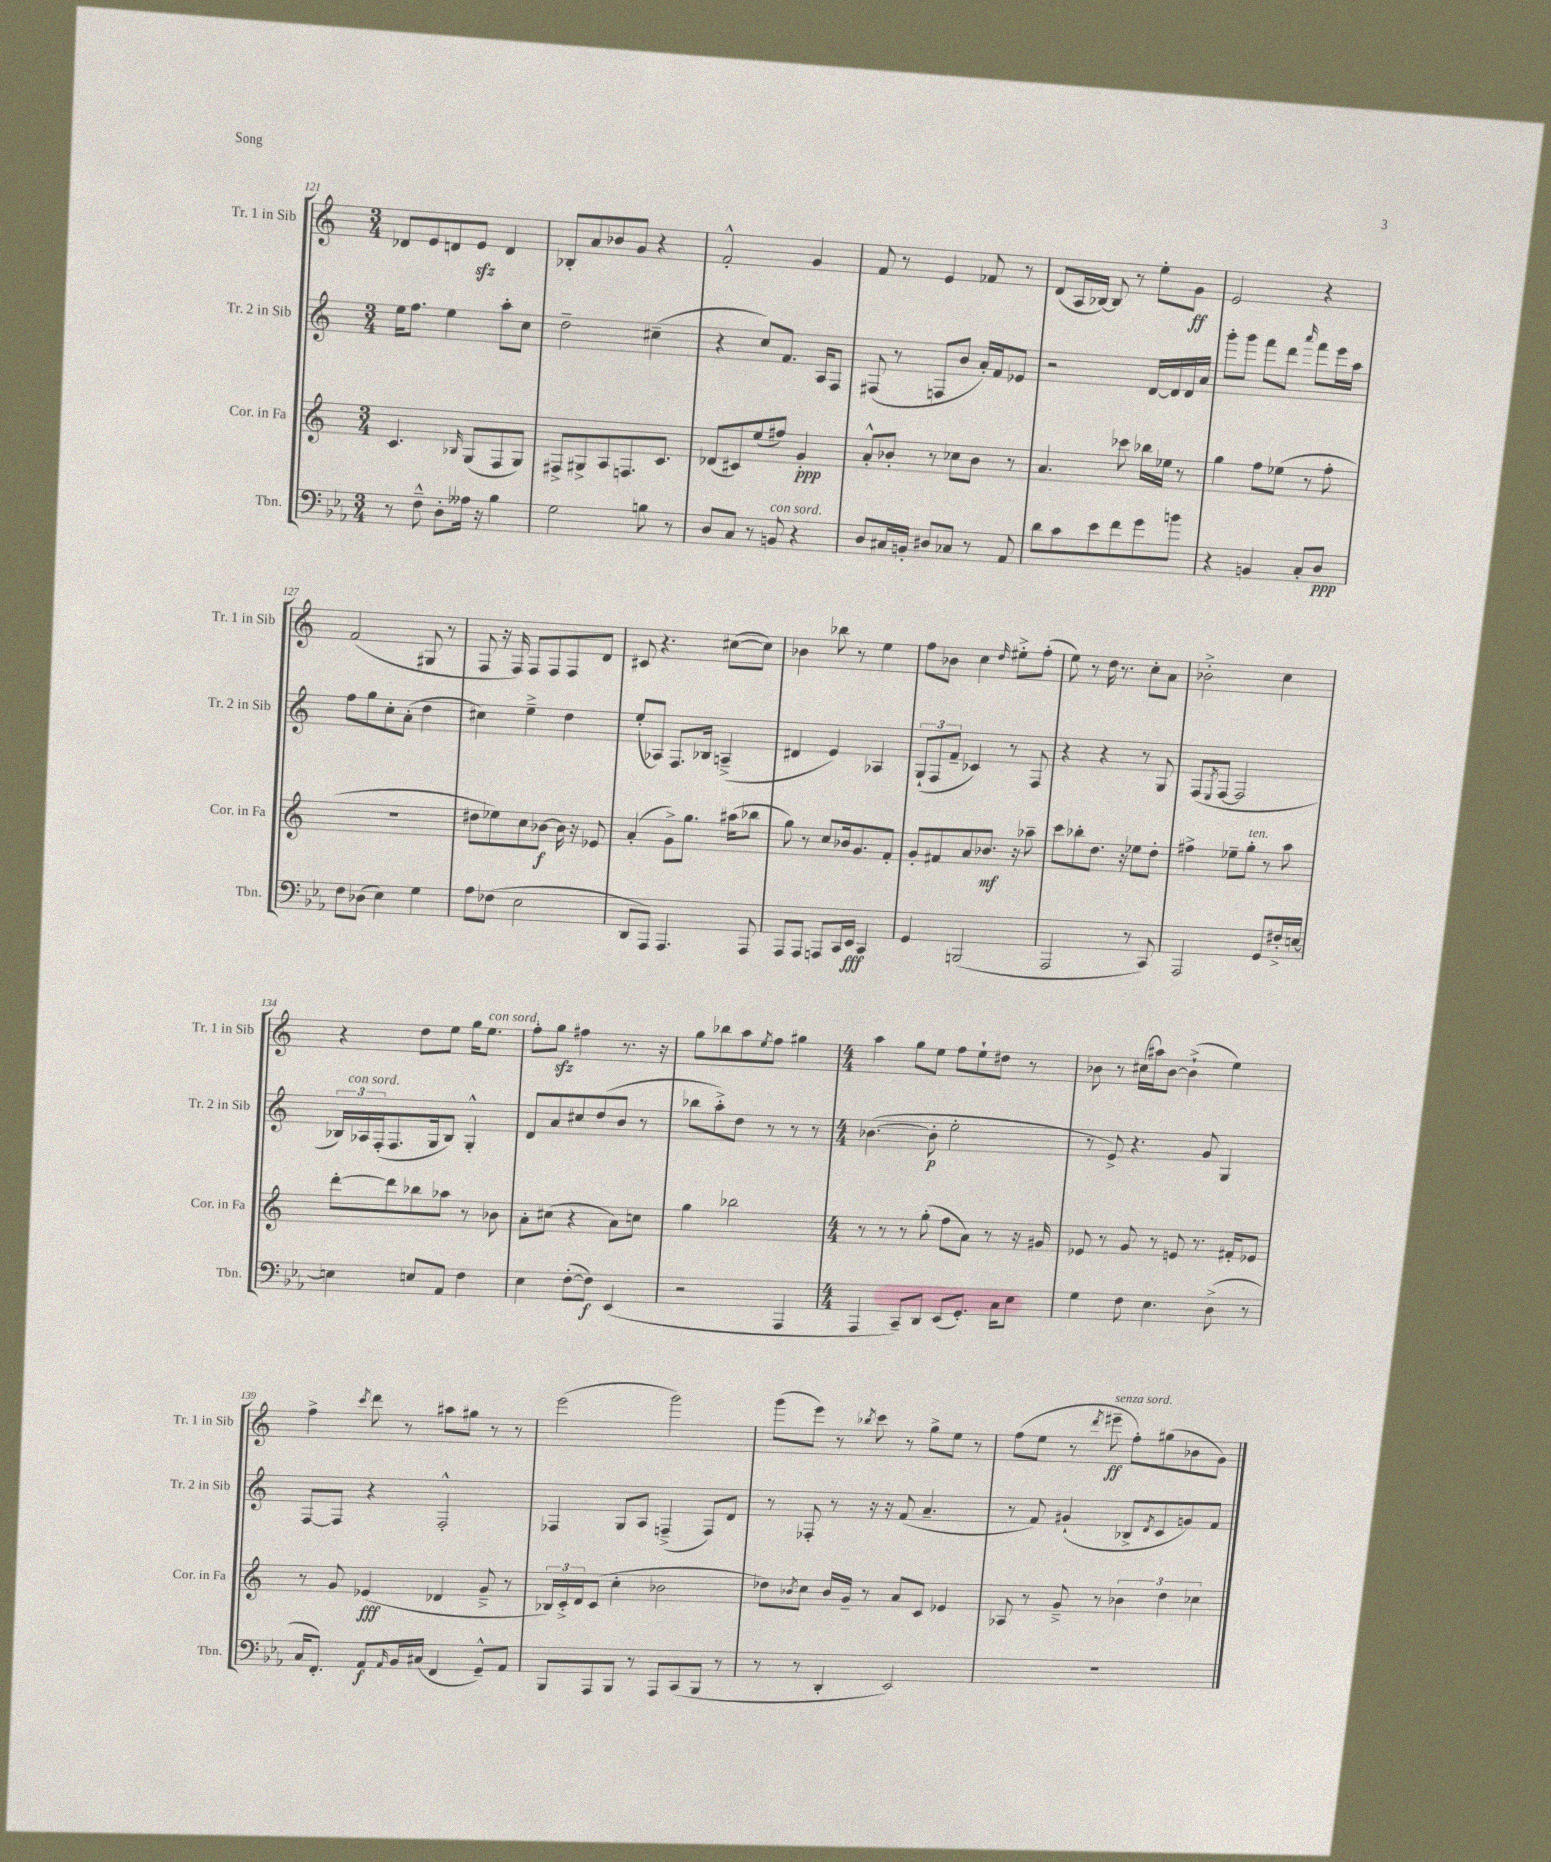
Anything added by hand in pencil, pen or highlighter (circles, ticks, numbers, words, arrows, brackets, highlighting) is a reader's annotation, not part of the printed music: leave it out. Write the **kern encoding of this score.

**kern	**kern	**kern	**kern
*staff4	*staff3	*staff2	*staff1
*clefF4	*clefG2	*clefG2	*clefG2
*k[b-e-a-]	*k[]	*k[]	*k[]
*M3/4	*M3/4	*M3/4	*M3/4
8r	4.c/	16ee\LK	8d-/L
.	.	8.ff\J	.
8F~^^\	.	.	8e/
8D'\L	.	4ee\	8d/
.	16qqB-/	.	.
16A--\Jk	(8G/L	.	8e/J
16r	.	.	.
4B-\	8F/	8aa'\L	4d/
.	8G/J)	8cc\J	.
=	=	=	=
2G\	8F#^/L	2dd~\	8B-'/L
.	8G#^/	.	8a/
.	8A/	.	8b-/
.	8.F/	.	8g/J
8B\	.	(4cc#~\	4r
.	8.c/J	.	.
8r	.	.	.
=	=	=	=
8D/L	(8d-/L	4r	2f'^^/
8C/J	8c#/)	.	.
8r	(8ee/	8cc/L)	.
8BB/	8ff#/J)	8.f/J	.
4r	4g'/	.	4g/
.	.	16A/LK	.
.	.	8F/J	.
=	=	=	=
8D/L	8a'^^/L	(8F#/	8f/
16C#/L	8b-'/J	8r	8r
16BB'/JJ	.	.	.
8D#/L	8r	8F/L	4e/
8C-/J	8cc-\L	8b/J	.
8r	8b-\J	16a'/LL)	8f-/
.	.	16f/J	.
8AA-/	8r	8e-/J	8r
=	=	=	=
8d\L	4.a/	2r	(8d/L
8c\	.	.	16A/L
.	.	.	[16B-/JJ)
8e-\	.	.	8B-/]
8f\	8ccc-\	.	8r
8g\	16bb-\LL	[16d/LL	8ee'\L
.	16ee-\JJ	16d/]	.
8b\J	8r	16d/	8g\J
.	.	16a/JJ	.
=	=	=	=
4r	4gg\	8ggg'\L	2e/
.	.	8ggg\J	.
4BB/	8ff\L	8fff\L	.
.	(8ee-\J	8ddd\J	.
.	.	16qqaaa/	.
8C'/L	8r	8fff\L	4r
8D/J	8ff'\	16eee\L	.
.	.	16aa\JJ	.
=	=	=	=
8F\L	2.r	8ff\L	(2f/
(8D-\J	.	8gg\	.
4E-\)	.	8cc'\	.
.	.	(8a'\J	.
4G\	.	4dd\	8G#/
.	.	.	8r
=	=	=	=
8A-\L	8dd#\L	4cc#\)	8F/
(8F-\J	8ee-\)	.	16r
.	.	.	16F/)
2E-\	8cc\	4ee~^\	8F/L
.	[8b-\J	.	8F/
.	16b-\]	4dd\	8F/
.	16r	.	.
.	8e-/	.	8d/J
=	=	=	=
8DD/L	(4a'/	(8ee'/L	8c#/
8AAA-/J)	.	8A-/J)	4.r
4.AAA-/	8g^\L)	8.F/L	.
.	8.gg\J	.	.
.	.	16B-/Jk	.
.	.	(4A~^/	([8cc#\L
.	(16aa#\LK	.	.
8AAA-/	8bb-\J	.	8cc#\]J)
=	=	=	=
8AAA-/L	8gg\)	4d#/	4b-\
8AAA-/J	8r	.	.
8AAA/L	8cc/L	4e/)	8bb-\
16CC/L	16b-/k	.	8r
16EE-/JJ	8.g/	.	.
4CC/	.	4A-/	4ee\
.	8f'/J	.	.
=	=	=	=
4GG/	8g'/L	(12G`/L	8ff\L
.	.	12F/	.
.	8f#/	.	8b-\J
.	.	12f~/J	.
(2BBB/	8a/	4c-/)	4cc\
.	8.b-/J	.	.
.	.	.	16qqdd/
.	.	8r	8ee#'^\L
.	16r	.	.
.	8aa-~\	8F/	(8ff'\J
=	=	=	=
2AAA-/	8ccc\L	4r	8ee\)
.	8bb-'\	.	8r
.	8.dd\J	4r	16dd\
.	.	.	8.r
.	16r	.	.
8r	8ee-\L	8r	8cc'\L
8CC/)	8dd'\J	8G/	8a\J
=	=	=	=
2AAA-/	4ff#^\	(8F/L	2b-'^\
.	.	8qE/	.
.	.	[8F/J	.
.	8ee-~\L	2F/]	.
.	8gg'\J	.	.
8GG/L	8r	.	4cc\
16F#'^/L	8aa\	.	.
[16E/JJ	.	.	.
=	=	=	=
4E\]	[8ddd'\L	24B-/LL)	4r
.	.	24A-/	.
.	.	(24F'/J	.
.	8ddd\]	8.F/	.
8E/L	8bb-\	.	8dd\L
.	.	16G/k	.
8AA-/J	8aa-\J	8B-/J)	8ee\J
4F\	8r	4G'^^/	16gg\LK
.	.	.	8.ee\J
.	8b-\	.	.
=	=	=	=
4E-\	8a'\L	8d/L	8ff'\L
.	(8cc#\J	8a/	8gg\J
([8F'\L	4r	8cc#/	4ff#\
8F\]J)	.	(8dd/	.
(4EE-/	8a\L)	8b/J	8.r
.	8cc\J	8r	.
.	.	.	16r
=	=	=	=
2r	4gg\	8bb-\L	8gg\L
.	.	8aa'^\)	8bb-\
.	2bb-\	8dd\J	8aa\
.	.	.	8qee/
.	.	8r	8ff\J
4AAA-/	.	8r	4gg#\
.	.	8r	.
=	=	=	=
*M4/4	*M4/4	*M4/4	*M4/4
4AAA-/	8r	([4.b-\	4aa\
.	8r	.	.
8CC~/L)	8r	.	8gg\L
8DD/J	(8gg'\	8b-'\]	8ee\J
(8EE-/L	8ff\L	2ee'\	8ff\L
8.GG'/J)	8a\J)	.	8ee`\
.	8r	.	8dd#\J
16C\LK	.	.	.
8E-\J	16r	.	8r
.	16g#/	.	.
=	=	=	=
4G\	8e-/	8r	8b-\
.	8r	8e^/)	8r
8F\	8g/	4.r	(16cc#\LL
.	.	.	16aa#\J)
4.E-\	8r	.	[8b-\J
.	8e/	.	(4b-`^\]
.	8.r	8g/	.
(8D^\	.	4G/	4ee\)
.	16f#'/LK	.	.
8r	8e-/J	.	.
=	=	=	=
16C/LK	8r	[8F/L	4ff^\
8.FF'/J)	.	.	.
.	8g/	8F/]J	.
.	.	.	8qccc/
8AA-/L	(4e-/	4r	8ddd\
16qqAA-/	.	.	.
16BB-/L	.	.	8r
(16C#/JJ	.	.	.
4FF/	4d-/	2F'^^/	8aa#\L
.	.	.	8gg#\J
8GG~^^/L)	8g~^/	.	8r
8AA-/J	8r	.	8r
=	=	=	=
8BBB-/L	24B-/LL)	4F-/	(2eee\
.	24c'^/	.	.
.	24d/J	.	.
8AAA-/	(8c/J	.	.
8BBB-/J	4cc'\	8G/L	.
8r	.	8A/J	.
8AAA-/L	2b-\	(4F~^/	2ggg\)
(8CC/	.	.	.
8BBB-/J	.	8F/L)	.
8r	.	8d/J	.
=	=	=	=
8r	8dd-\L)	8r	(8ggg\L
.	8qb-/	.	.
8r	8cc\J	8F-'/	8eee\J)
4DD'/	16b-/LL	8r	8r
.	16g~/JJ	.	.
.	.	.	8qbb-/
.	8r	16r	8ccc\
.	.	16r	.
2EE-/)	8a/L	(8f/	8r
.	8c/J	4.a~/	8gg^\L
.	4e-/	.	8ee\J
.	.	.	8r
=	=	=	=
1r	8A-/	8r	(8ff\L
.	8r	8f/)	8ee\J
.	8g~^/	(4g#`/	8r
.	.	.	8qddd/
.	8r	.	8eee#~\
.	6b-\	8B-^/L	8ff'\L)
.	.	8qd/	.
.	.	8c/	(8gg#\
.	6dd\	.	.
.	.	8g/)	8b-\
.	6cc-\	.	.
.	.	8f/J	8g\J)
==	==	==	==
*-	*-	*-	*-
